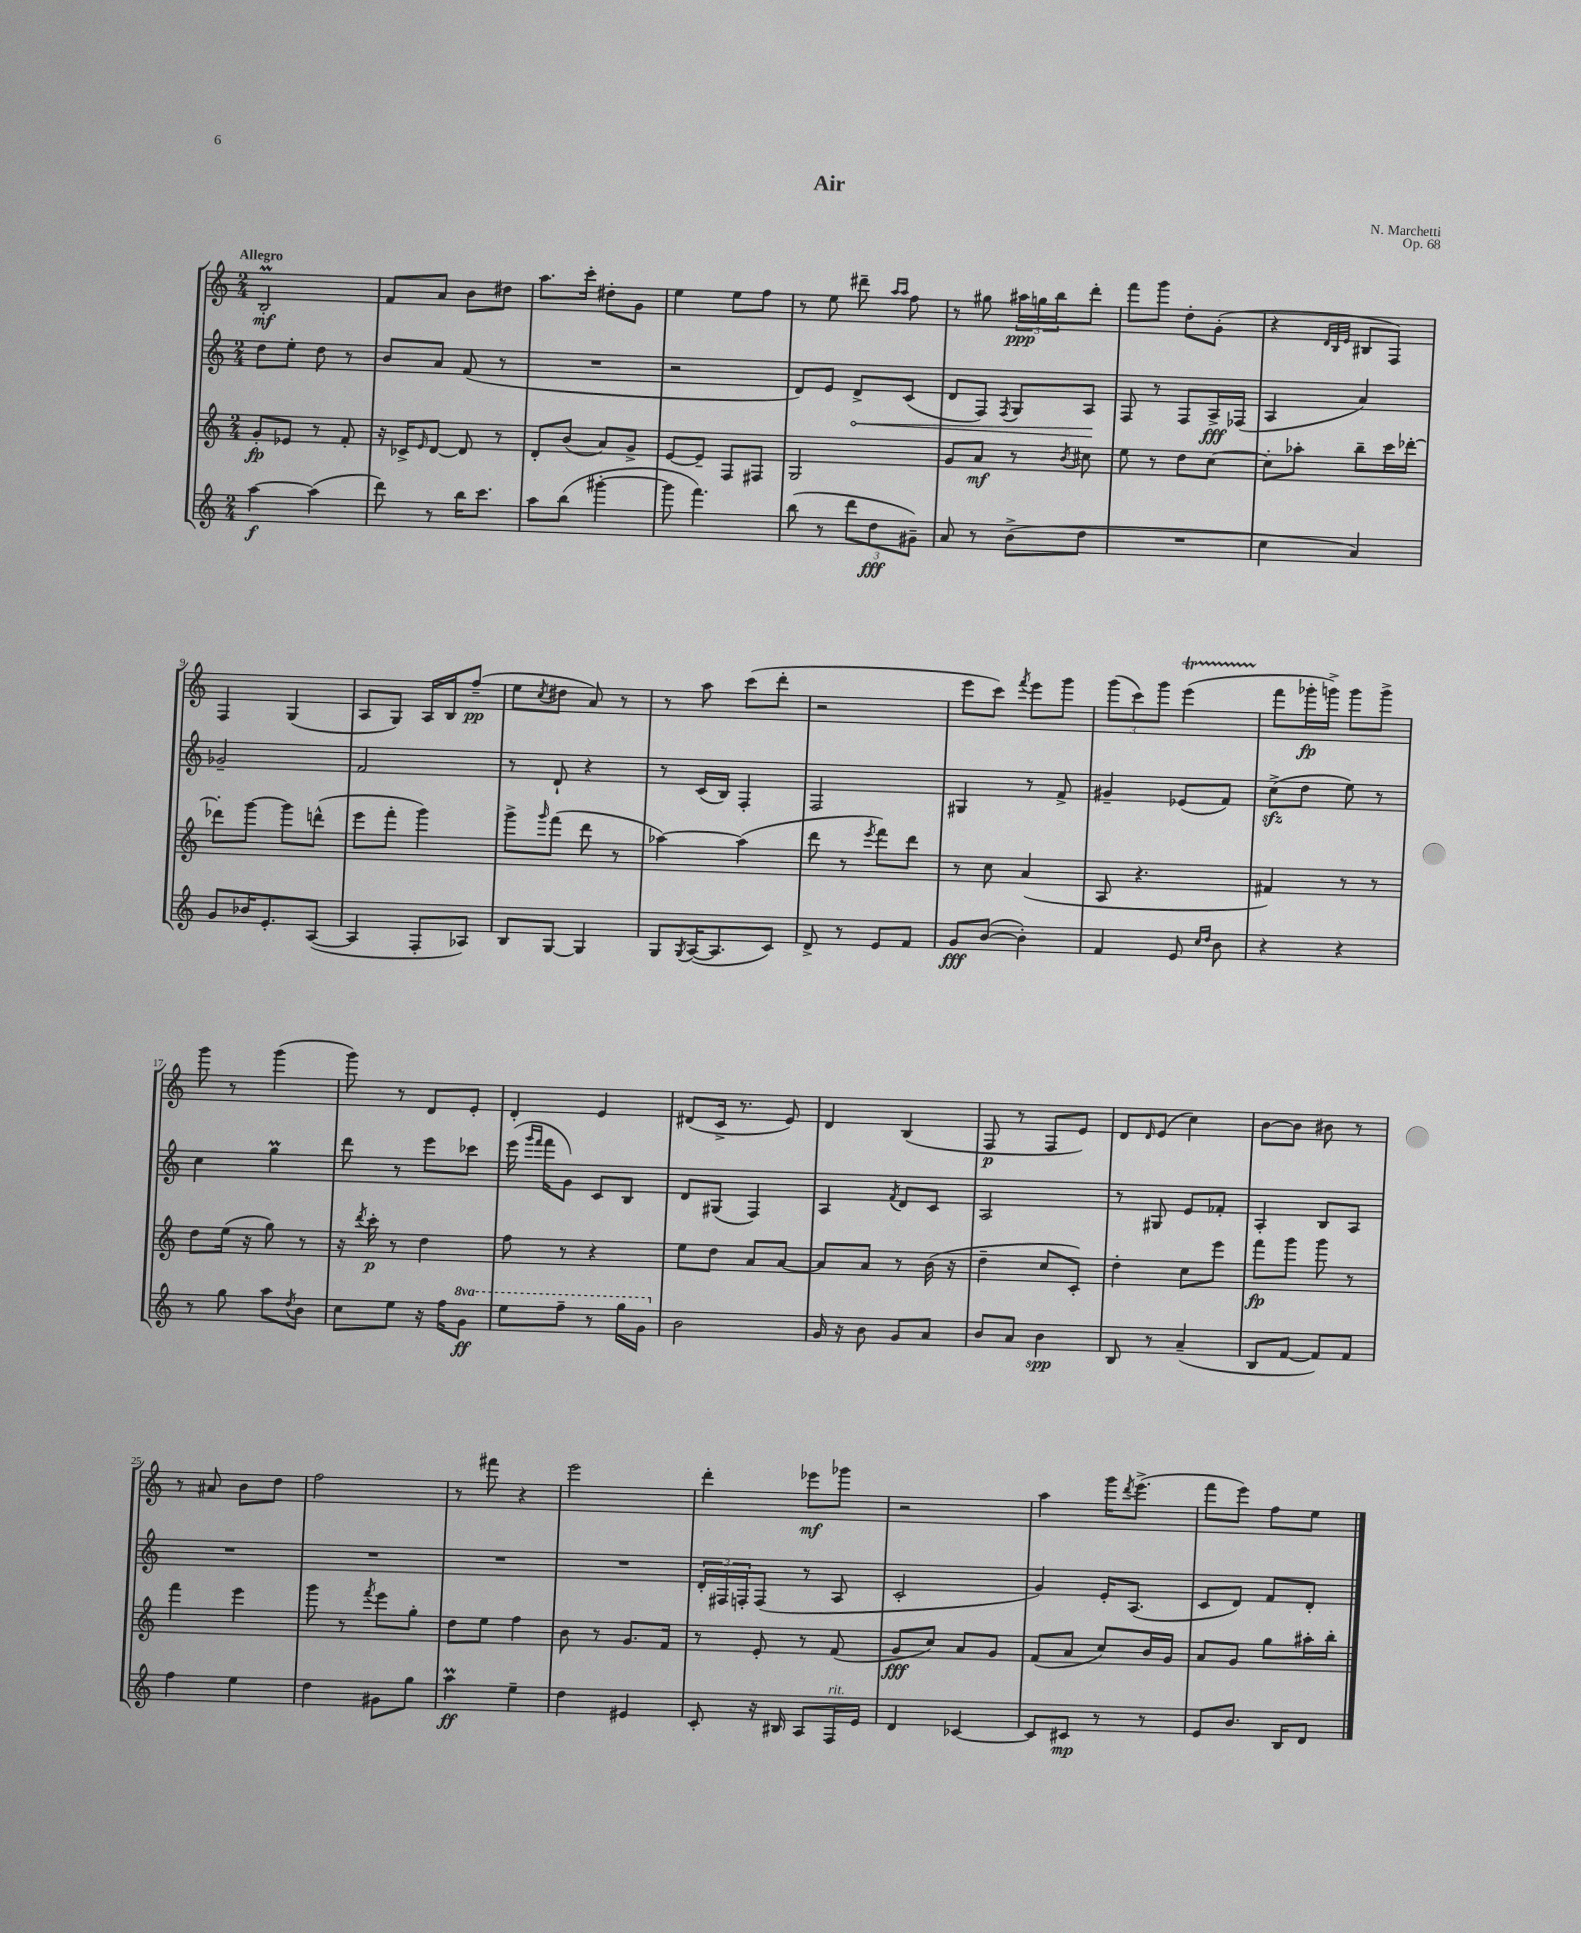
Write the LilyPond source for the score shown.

\header { title = "Air" composer = "N. Marchetti" opus = "Op. 68" }
<<
\new StaffGroup <<
\new Staff = "s0" {
    \clef treble \key c \major \numericTimeSignature \time 2/4 \tempo "Allegro"
    b2-.\prall\mf |
    f'8 a'8 b'8 dis''8 |
    a''8. c'''16-. dis''8-. g'8 |
    e''4 e''8 f''8 |
    r8 e''8 dis'''8-- \grace { a''16 a''16 } f''8 |
    r8 gis''8 \tuplet 3/2 { ais''16\ppp g''16 b''16 } d'''8-. |
    f'''8 g'''8 d''8-. g'8-.( |
    r4 \grace { d'32 b32 e'32 } bis8 f8) |
    f4 g4( |
    a8 g8) a16 b16 f''8--\pp( |
    e''8 \acciaccatura { c''8 } dis''8 a'8) r8 |
    r8 a''8 c'''8( d'''8-. |
    r2 |
    e'''8 c'''8) \acciaccatura { f'''8 } e'''8 g'''8 |
    \tuplet 3/2 { g'''8( c'''8) g'''8 } e'''4\startTrillSpan( |
    f'''8\stopTrillSpan ges'''16-.\fp g'''16->) g'''8 g'''8-> |
    g'''8 r8 g'''4( |
    g'''8) r8 d'8 e'8-. |
    d'4-. e'4 |
    dis'8( c'16-> r8. e'8) |
    d'4 b4( |
    f8\p r8 f8 e'8) |
    d'8 \grace { d'16 } e'8( c''4) |
    b'8~ b'8 bis'8 r8 |
    r8 ais'8 b'8 d''8 |
    f''2 |
    r8 fis'''8 r4 |
    e'''2 |
    d'''4-. ees'''8\mf ges'''8 |
    r2 |
    a''4 g'''16 \acciaccatura { d'''8 } e'''8.->( |
    f'''8 e'''8) f''8 e''8 \bar "|." |
}
\new Staff = "s1" {
    \clef treble \key c \major \numericTimeSignature \time 2/4
    d''8 e''8-. d''8 r8 |
    b'8 a'8 f'8( r8 |
    R2 |
    r2 |
    d'8) e'8 \once \override Hairpin.circled-tip = ##t d'8->\< c'8( |
    d'8 f8) \acciaccatura { f8 } g8 a8\! |
    f8 r8 f8 a16->\fff fes16( |
    a4 a'4) |
    ges'2-- |
    f'2 |
    r8 d'8-! r4 |
    r8 c'16( b16) f4-. |
    f2 |
    gis4 r8 f'8-> |
    gis'4-- ees'8( f'8) |
    c''8->\sfz( d''8 e''8) r8 |
    c''4 g''4\prall |
    d'''8 r8 e'''8 ces'''8 |
    e'''16( \grace { g'''16 f'''16 } f'''16 g'8) c'8 b8 |
    d'8 gis8( f4) |
    a4 \acciaccatura { f'8 } d'8 c'8 |
    a2 |
    r8 gis8 e'8 fes'8-. |
    a4-. b8 a8 |
    R2 |
    R2 |
    R2 |
    R2 |
    \tuplet 3/2 { d'16-. fis16 f16-. } f8( r8 a8 |
    c'2-. |
    g'4) e'16-. a8.( |
    c'8 d'8) f'8 d'8-. \bar "|." |
}
\new Staff = "s2" {
    \clef treble \key c \major \numericTimeSignature \time 2/4
    g'8-.\fp ees'8 r8 f'8-. |
    r16 ces'16-> \grace { e'16 } d'8~ d'8 r8 |
    d'8-. b'8( a'8) g'8-> |
    e'8~ e'8-- f8 fis8 |
    g2 |
    g'8 a'8\mf r8 \acciaccatura { b'8 } cis''8 |
    e''8 r8 d''8 c''8~ |
    c''8-. aes''8-. b''8-- c'''16 des'''16~-. |
    des'''8-. g'''8~ g'''8 d'''8-^( |
    e'''8 f'''8-. g'''4) |
    g'''8-> \grace { g'''16 } f'''8( d'''8 r8 |
    aes''4~) aes''4( |
    d'''8 r8 \acciaccatura { e'''8 } f'''8) d'''8 |
    r8 c''8 a'4( |
    a8 r4. |
    fis'4) r8 r8 |
    d''8 e''16( r16 g''8) r8 |
    r16 \acciaccatura { d'''8 } c'''16-.\p r8 d''4 |
    f''8 r8 r4 |
    e''8 d''8 a'8 a'8~ |
    a'8 a'8 r8 b'16( r16 |
    d''4-- c''8 c'8-.) |
    d''4-. c''8 e'''8 |
    f'''8\fp g'''8 g'''8 r8 |
    f'''4 e'''4 |
    g'''8 r8 \acciaccatura { f'''8 } e'''8 g''8-. |
    d''8 e''8 f''4 |
    b'8 r8 g'8. f'16 |
    r8 e'8-. r8 f'8( |
    g'8\fff c''8) a'8 g'8 |
    f'8( a'8 c''8) b'16 g'16 |
    a'8 g'8 g''8 ais''16-. b''16-. \bar "|." |
}
\new Staff = "s3" {
    \clef treble \key c \major \numericTimeSignature \time 2/4 \set Staff.ottavationMarkups = #ottavation-simple-ordinals
    a''4~\f a''4( |
    d'''8) r8 b''16 c'''8. |
    a''8 b''8( gis'''4~-. |
    gis'''8 f'''4.) |
    b''8( r8 \tuplet 3/2 { d'''8 d''8\fff gis'8--) } |
    a'8 r8 b'8->( d''8 |
    R2 |
    c''4 a'4) |
    g'8 bes'16 e'8.-. a8~( |
    a4 f8-. aes8) |
    b8 g8~ g4 |
    g8 \acciaccatura { g8 } a16~( a8. c'8) |
    d'8-> r8 e'8 f'8 |
    g'8\fff b'8~( b'4-.) |
    f'4 e'8 \grace { c''16 d''16 } b'8 |
    r4 r4 |
    r8 g''8 a''8 \acciaccatura { d''8 } b'8 |
    c''8 e''8 r16 f''16 \ottava #1 g''8\ff |
    e'''8 f'''8-- r8 g'''16 g''16 \ottava #0 |
    b'2 |
    g'16 r16 b'8 g'8 a'8 |
    b'8 a'8 b'4\spp |
    b8 r8 a'4--( |
    b8 f'8~ f'8) f'8 |
    f''4 e''4 |
    d''4 gis'8 g''8 |
    a''4\prall\ff e''4-- |
    d''4 eis'4 |
    c'8-. r16 bis16 a8 f16^\markup { \italic "rit." } e'16 |
    d'4 ces'4~ |
    ces'8 cis'8\mp r8 r8 |
    e'8 b'8. b16 d'8 \bar "|." |
}
>>
>>
